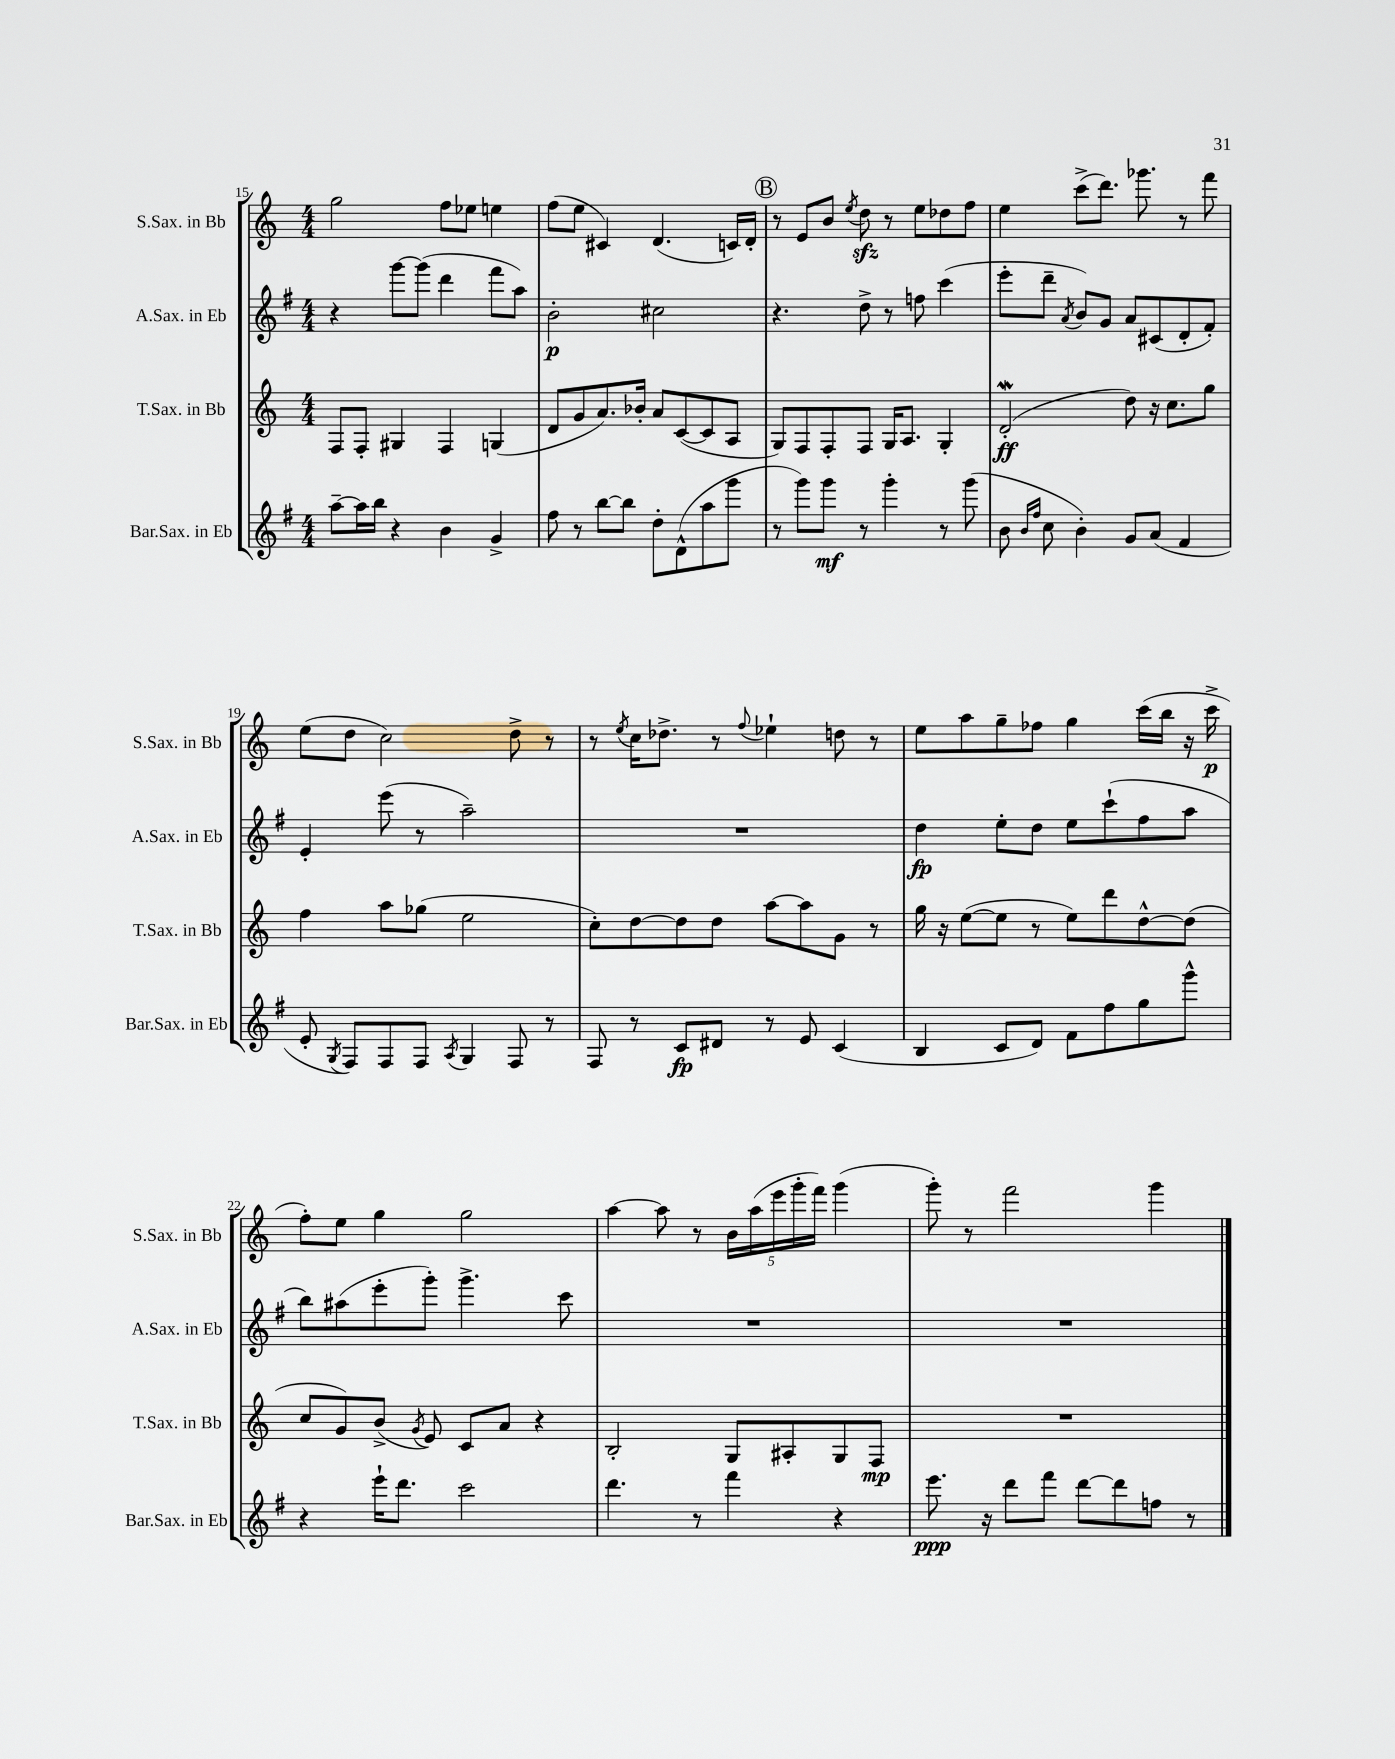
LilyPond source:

<<
\new StaffGroup <<
\new Staff = "s0" \with { instrumentName = "S.Sax. in Bb" shortInstrumentName = "S.Sax. in Bb" } {
    \clef treble \key c \major \numericTimeSignature \time 4/4
    \autoBeamOff g''2 f''8[ ees''8] e''4 |
    f''8[( e''8] cis'4) d'4.( c'16[) d'16]-. |
    \mark \markup { \circle "B" } r8 e'8[ b'8] \acciaccatura { e''8 } d''8\sfz r8 e''8[ des''8 f''8] |
    e''4 c'''8[->( d'''8.]) ges'''8. r8 f'''8 |
    e''8[( d''8] c''2) d''8-> r8 |
    r8 \acciaccatura { e''8 } c''16[ des''8.]-> r8 \appoggiatura { f''8 } ees''4-! d''8 r8 |
    e''8[ a''8 g''8-- fes''8] g''4 c'''16[( b''16] r16 c'''16->\p |
    f''8[-.) e''8] g''4 g''2 |
    a''4~ a''8 r8 \tuplet 5/4 { b'16[ a''16( e'''16 g'''16-. f'''16]) } g'''4( |
    g'''8-.) r8 f'''2 g'''4 \bar "|." |
}
\new Staff = "s1" \with { instrumentName = "A.Sax. in Eb" shortInstrumentName = "A.Sax. in Eb" } {
    \clef treble \key g \major \numericTimeSignature \time 4/4
    \autoBeamOff r4 g'''8[~ g'''8]( d'''4 fis'''8[ a''8]) |
    b'2-.\p cis''2 |
    \mark \markup { \circle "B" } r4. d''8-> r8 f''8 c'''4( |
    e'''8[-. d'''8]-- \acciaccatura { a'8 } b'8[) g'8] a'8[ cis'8( d'8-. fis'8]-.) |
    e'4-. e'''8( r8 a''2--) |
    R1 |
    d''4\fp e''8[-. d''8] e''8[ c'''8-!( fis''8 a''8] |
    b''8[) ais''8( e'''8-. g'''8]-.) g'''4.-> c'''8 |
    R1 |
    R1 \bar "|." |
}
\new Staff = "s2" \with { instrumentName = "T.Sax. in Bb" shortInstrumentName = "T.Sax. in Bb" } {
    \clef treble \key c \major \numericTimeSignature \time 4/4
    \autoBeamOff f8[ f8]-. gis4 f4 g4( |
    d'8[ g'8 a'8.) bes'16]-. a'8[ c'8~( c'8 a8] |
    \mark \markup { \circle "B" } g8[) f8 f8-. f8] g16[ a8.] g4-. |
    d'2-.\mordent\ff( d''8) r16 c''8.[ g''8] |
    f''4 a''8[ ges''8]( e''2 |
    c''8[-.) d''8~ d''8 d''8] a''8[~ a''8 g'8] r8 |
    g''16 r16 e''8[~( e''8] r8 e''8[) d'''8 d''8~-^ d''8]( |
    c''8[ g'8) b'8]->( \acciaccatura { g'8 } e'8) c'8[ a'8] r4 |
    b2-. g8[ ais8-. g8 f8]\mp |
    R1 \bar "|." |
}
\new Staff = "s3" \with { instrumentName = "Bar.Sax. in Eb" shortInstrumentName = "Bar.Sax. in Eb" } {
    \clef treble \key g \major \numericTimeSignature \time 4/4
    \autoBeamOff a''8[~-- a''16 b''16] r4 b'4 g'4-> |
    fis''8 r8 b''8[~ b''8] d''8[-. d'8-^( a''8 g'''8] |
    \mark \markup { \circle "B" } r8 g'''8[) g'''8]\mf r8 g'''4-. r8 g'''8( |
    b'8 \grace { b'16[ fis''16] } c''8 b'4-.) g'8[ a'8]( fis'4 |
    e'8-. \acciaccatura { g8 } fis8[) fis8 fis8] \acciaccatura { a8 } g4 fis8 r8 |
    fis8 r8 c'8[\fp dis'8] r8 e'8 c'4( |
    b4 c'8[ d'8]) fis'8[ fis''8 g''8 g'''8]-^ |
    r4 e'''16[-! d'''8.] c'''2 |
    d'''4. r8 fis'''4 r4 |
    e'''8.\ppp r16 d'''8[ fis'''8] d'''8[~ d'''8 f''8] r8 \bar "|." |
}
>>
>>
\layout { \context { \Score currentBarNumber = #15 } }
